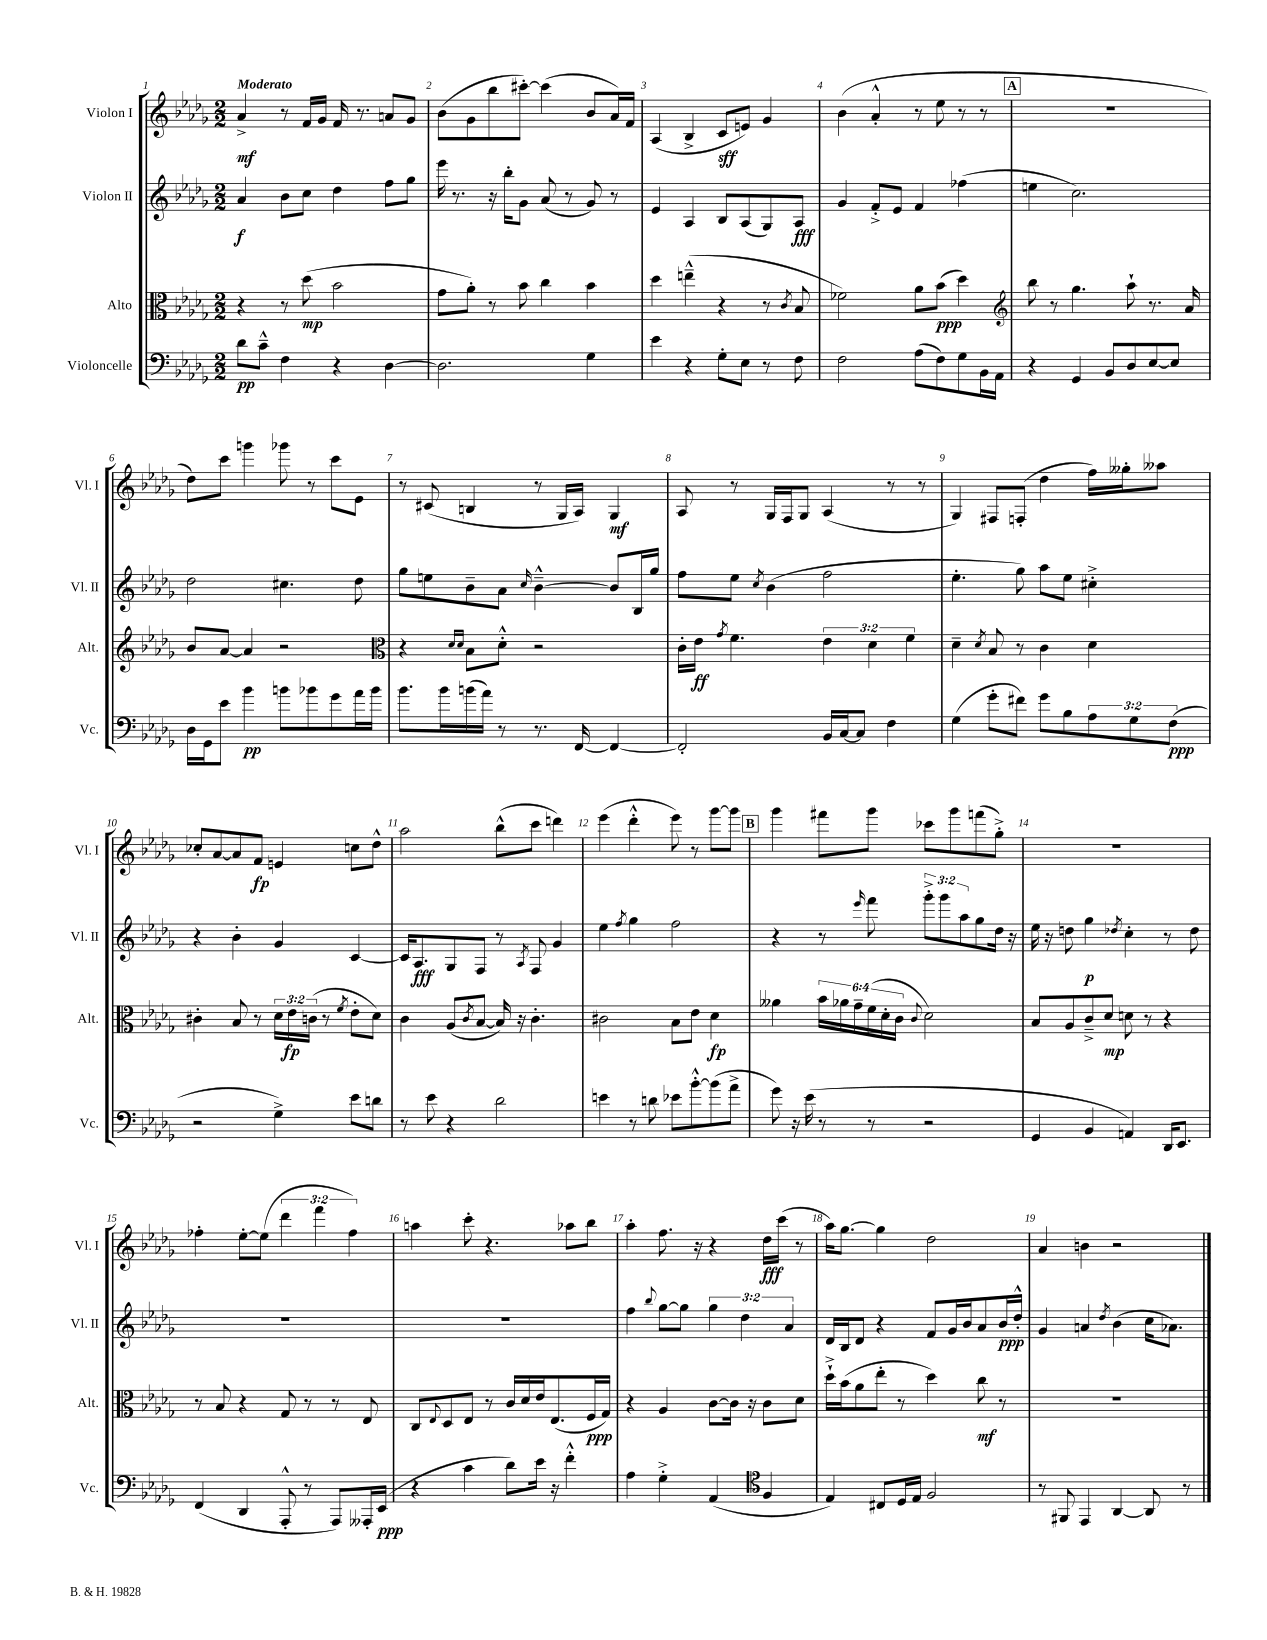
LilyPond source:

<<
\new StaffGroup <<
\new Staff = "s0" \with { instrumentName = "Violon I" shortInstrumentName = "Vl. I" } {
    \clef treble \key des \major \numericTimeSignature \time 2/2 \override Staff.TupletNumber.text = #tuplet-number::calc-fraction-text \tempo "Moderato"
    aes'4->\mf r8 f'16 ges'16 f'16 r8. a'8 ges'8 |
    bes'8( ges'8 bes''8 cis'''8~-.) cis'''4( bes'8 aes'16) f'16 |
    aes4( bes4-> c'8\sff e'8) ges'4 |
    bes'4( aes'4-.-^ r8 ees''8 r8 r8 |
    \mark \markup { \box "A" } R1 |
    des''8) c'''8 g'''4 ges'''8 r8 c'''8 ees'8 |
    r8 cis'8( b4 r8 ges16 aes16) ges4\mf |
    aes8 r8 ges16 f16 ges8 aes4( r8 r8 |
    ges4) fis8 f8-.( des''4 f''16) geses''16-. aeses''8 |
    ces''8-. aes'8~ aes'8 f'8\fp e'4 c''8 des''8-^ |
    aes''2 bes''8-^( c'''8 d'''4) |
    ees'''4( des'''4-.-^ ees'''8) r8 ges'''8~ ges'''8 |
    \mark \markup { \box "B" } ges'''4 fis'''8 ges'''8 ces'''8 ges'''8 f'''8( ges''8-.->) |
    R1 |
    fes''4-. ees''8~-. ees''8( \tuplet 3/2 { des'''4 f'''4 fes''4) } |
    a''4 c'''8-. r4. aes''8 bes''8 |
    aes''4-. f''8. r16 r4 des''16\fff c'''16( r8 |
    aes''16) ges''8.~ ges''4 des''2 |
    aes'4 b'4 r2 \bar "|." |
}
\new Staff = "s1" \with { instrumentName = "Violon II" shortInstrumentName = "Vl. II" } {
    \clef treble \key des \major \numericTimeSignature \time 2/2 \override Staff.TupletNumber.text = #tuplet-number::calc-fraction-text
    aes'4\f bes'8 c''8 des''4 f''8 ges''8 |
    ees'''16 r8. r16 bes''16-. ges'8 aes'8( r8 ges'8) r8 |
    ees'4 aes4 bes8 aes8( ges8) aes8\fff |
    ges'4 f'8-.-> ees'8 f'4 fes''4( |
    \mark \markup { \box "A" } e''4 c''2.) |
    des''2 cis''4. des''8 |
    ges''8 e''8 bes'8-- aes'8 \grace { c''16 } bes'4~---^ bes'8 bes16 ges''16 |
    f''8 ees''8 \acciaccatura { c''8 } bes'4( f''2 |
    ees''4.-. ges''8) aes''8 ees''8 cis''4-.-> |
    r4 bes'4-. ges'4 c'4~ |
    c'16 aes8.\fff ges8 f8 r8 \acciaccatura { aes8 } f8 ges'4 |
    ees''4 \acciaccatura { f''8 } ges''4 f''2 |
    \mark \markup { \box "B" } r4 r8 \grace { ees'''16 } f'''8 \tuplet 3/2 { ges'''8-.-> ges'''8 aes''8 } ges''8 des''16 r16 |
    ees''16 r16 d''8 ges''4\p \acciaccatura { des''8 } c''4-. r8 des''8 |
    R1 |
    R1 |
    f''4 \appoggiatura { bes''8 } ges''8~ ges''8 \tuplet 3/2 { ges''4 des''4 aes'4 } |
    des'16 bes16 des'8 r4 f'8 ges'16 bes'16 aes'8 bes'16\ppp des''16-.-^ |
    ges'4 a'4 \acciaccatura { des''8 } bes'4( c''16 aes'8.) \bar "|." |
}
\new Staff = "s2" \with { instrumentName = "Alto" shortInstrumentName = "Alt." } {
    \clef alto \key des \major \numericTimeSignature \time 2/2 \override Staff.TupletNumber.text = #tuplet-number::calc-fraction-text
    r4 r8 des''8\mp( bes'2 |
    ges'8 aes'8-.) r8 bes'8 c''4 bes'4 |
    des''4 e''4---^( r4 r8 \acciaccatura { c'8 } bes8 |
    fes'2) aes'8 bes'8\ppp( des''4) |
    \mark \markup { \box "A" } \clef treble bes''8 r8 ges''4. aes''8-! r8. aes'16 |
    bes'8 aes'8~ aes'4 r2 |
    \clef alto r4 \grace { des'16 des'16 } bes8 des'8-.-^ r2 |
    c'16-. ees'16\ff \acciaccatura { ges'8 } f'4. \tuplet 3/2 { ees'4 des'4 f'4 } |
    des'4-- \acciaccatura { des'8 } bes8 r8 c'4 des'4 |
    cis'4-. bes8 r8 \tuplet 3/2 { des'16 ees'16\fp c'16( } r8 \acciaccatura { f'8 } ees'8-. des'8) |
    c'4 aes8( \acciaccatura { c'8 } bes8~ bes16) r16 c'4.-. |
    cis'2 bes8 ees'8 des'4\fp |
    \mark \markup { \box "B" } aeses'4 \tuplet 6/4 { bes'16 aes'16 ges'16-- f'16( des'16-. c'16 } \appoggiatura { c'8 } des'2) |
    bes8 aes8 c'8---> des'8\mp d'8 r8 r4 |
    r8 bes8 r4 ges8 r8 r8 ees8 |
    c8 \appoggiatura { ees8 } des8 ees8 r8 c'16 des'16 ees'16 ees8.( f16\ppp ges16) |
    r4 aes4 c'8~ c'16 r16 c'8 des'8 |
    des''16-!-> bes'16( aes'8 ees''8-. r8 des''4) c''8\mf r8 |
    R1 \bar "|." |
}
\new Staff = "s3" \with { instrumentName = "Violoncelle" shortInstrumentName = "Vc." } {
    \clef bass \key des \major \numericTimeSignature \time 2/2 \override Staff.TupletNumber.text = #tuplet-number::calc-fraction-text
    des'8\pp c'8---^ f4 r4 des4~ |
    des2. ges4 |
    ees'4 r4 ges8-. ees8 r8 f8 |
    f2 aes8( f8) ges8 bes,16 aes,16 |
    \mark \markup { \box "A" } r4 ges,4 bes,8 des8 ees8~ ees8 |
    des16 ges,16 ees'8 bes'4\pp b'8 bes'8 ges'8 aes'16 bes'16 |
    bes'8. bes'16 b'16( aes'16) r8 r8. f,16~ f,4~ |
    f,2-. bes,16 c16~ c8 f4 |
    ges4( ges'8-. fis'8) ges'8 bes8 \tuplet 3/2 { aes8 ges8 f8\ppp( } |
    r2 ges4->) ees'8 d'8 |
    r8 ees'8 r4 des'2 |
    e'4 r8 d'8 ees'8 bes'8~-.-^ bes'8( aes'8-> |
    \mark \markup { \box "B" } ges'8) r16 ees'16( r8 r8 r2 |
    ges,4 bes,4 a,4) des,16 ees,8. |
    f,4( des,4 aes,,8-.-^ r8 aes,,8) aeses,,16-. ees,16\ppp( |
    r4 c'4 des'8) ees'16 r16 f'4-.-^ |
    aes4 ges4-.-> aes,4( \clef tenor f4 |
    ees4) cis8 des16 ees16 f2 |
    r8 fis,8 ees,4 aes,4~ aes,8 r8 \bar "|." |
}
>>
>>
\layout { \context { \Score \override BarNumber.break-visibility = ##(#f #t #t) barNumberVisibility = #all-bar-numbers-visible } }
